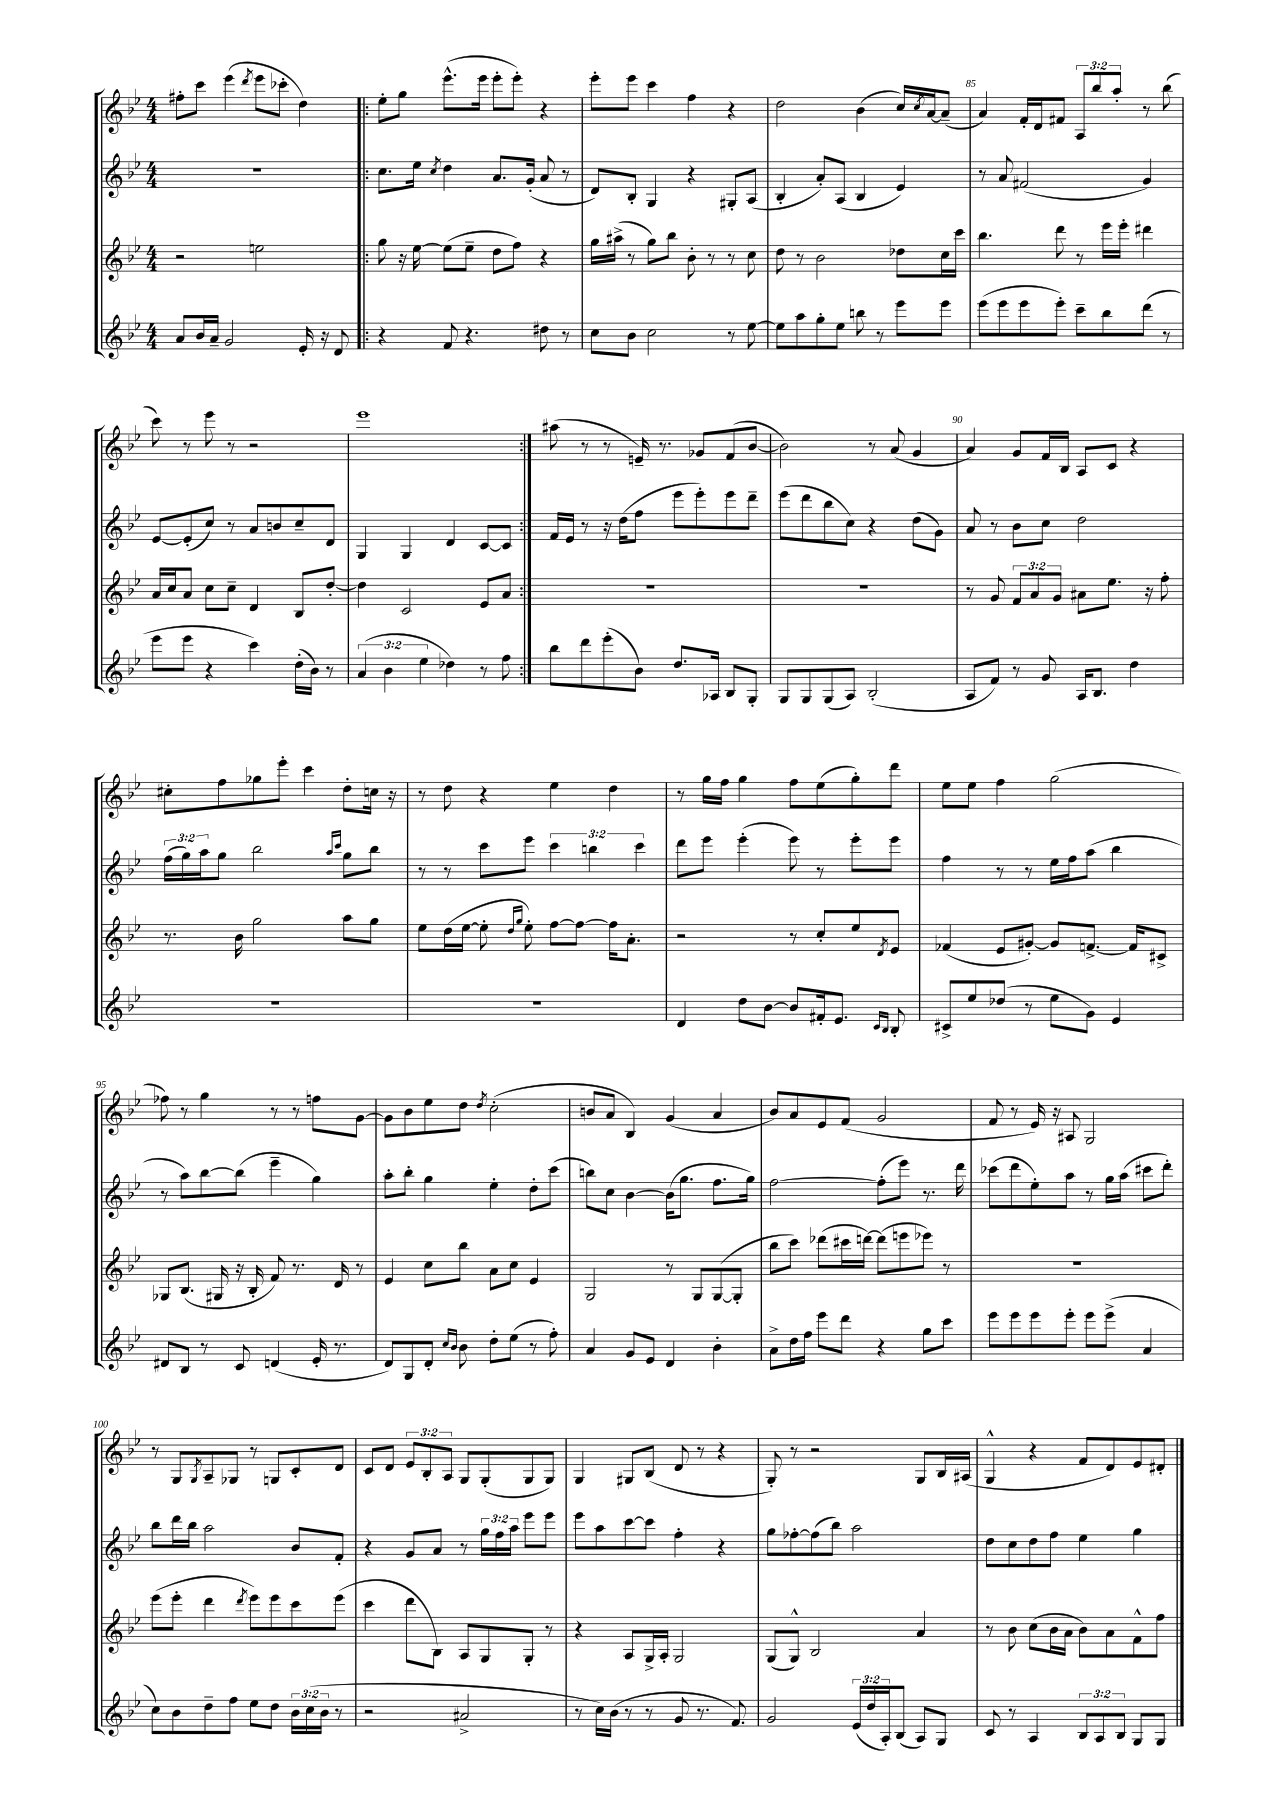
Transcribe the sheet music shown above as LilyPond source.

<<
\new StaffGroup <<
\new Staff = "s0" {
    \clef treble \key bes \major \numericTimeSignature \time 4/4 \override Staff.TupletNumber.text = #tuplet-number::calc-fraction-text
    fis''8-. c'''8 ees'''4( \acciaccatura { d'''8 } ees'''8 ces'''8-. d''4) |
    \repeat volta 2 { ees''8-. g''8 ees'''8.-^( ees'''16 ees'''8-. ees'''8-.) r4 |
    ees'''8-. ees'''8 c'''4 f''4 r4 |
    d''2 bes'4( c''16) \acciaccatura { c''8 } a'16~ a'8--( |
    a'4) f'16-. d'16 fis'8 \tuplet 3/2 { a8 bes''8 a''8-. } r8 bes''8( |
    c'''8) r8 ees'''8 r8 r2 |
    ees'''1 | }
    ais''8( r8 r8 e'16--) r8. ges'8 f'8( bes'8~ |
    bes'2) r8 a'8( g'4 |
    a'4) g'8 f'16 bes16 a8 c'8 r4 |
    cis''8-. f''8 ges''8 ees'''8-. c'''4 d''8-. c''16 r16 |
    r8 d''8 r4 ees''4 d''4 |
    r8 g''16 f''16 g''4 f''8 ees''8( g''8-.) d'''8 |
    ees''8 ees''8 f''4 g''2( |
    fes''8) r8 g''4 r8 r8 f''8 g'8~ |
    g'8 bes'8 ees''8 d''8 \acciaccatura { d''8 } c''2-.( |
    b'8 a'8 bes4) g'4( a'4 |
    bes'8) a'8 ees'8 f'8( g'2 |
    f'8 r8 ees'16) r16 ais8 g2 |
    r8 g8 \acciaccatura { g8 } a8-- ges8 r8 g8 c'8-. d'8 |
    c'8 d'8 \tuplet 3/2 { ees'8 bes8-. a8 } g8 g8-.( g8 g8) |
    g4 gis8 bes8( d'8 r8 r4 |
    g8-.) r8 r2 g8 bes16 ais16( |
    g4-^ r4 f'8 d'8) ees'8 dis'8-. \bar "|." |
}
\new Staff = "s1" {
    \clef treble \key bes \major \numericTimeSignature \time 4/4 \override Staff.TupletNumber.text = #tuplet-number::calc-fraction-text
    R1 |
    \repeat volta 2 { c''8. ees''16 \acciaccatura { c''8 } d''4 a'8. g'16-.( a'8 r8 |
    d'8) bes8-. g4 r4 gis8-. a8( |
    bes4-. a'8-.) a8( bes4 ees'4) |
    r8 a'8 fis'2( g'4) |
    ees'8~ ees'8-.( c''8) r8 a'8 b'8 c''8-- d'8 |
    g4 g4 d'4 c'8~ c'8 | }
    f'16 ees'16 r8 r16 d''16( f''8 ees'''8 ees'''8-.) ees'''8 d'''8-- |
    ees'''8( d'''8 bes''8 c''8) r4 d''8( g'8) |
    a'8 r8 bes'8 c''8 d''2 |
    \tuplet 3/2 { f''16( g''16) a''16 } g''8 bes''2 \grace { a''16 c'''16 } g''8 bes''8 |
    r8 r8 c'''8 ees'''8 \tuplet 3/2 { c'''4 b''4 c'''4 } |
    d'''8 ees'''8 ees'''4-.( ees'''8) r8 ees'''8-. ees'''8 |
    f''4 r8 r8 ees''16 f''16 a''8( bes''4 |
    r8 a''8) bes''8~ bes''8( ees'''4-- g''4) |
    a''8-. bes''8-. g''4 ees''4-. d''8-. c'''8( |
    b''8) c''8 bes'4~ bes'16( g''8. f''8. g''16) |
    f''2~ f''8-.( ees'''8) r8. d'''16 |
    ces'''8( d'''8 ees''8-.) a''8 r8 g''16 a''16( cis'''8 d'''8-.) |
    bes''8 d'''16 bes''16 a''2 bes'8 f'8-. |
    r4 g'8 a'8 r8 \tuplet 3/2 { g''16 f''16 a''16 } ees'''8 ees'''8 |
    ees'''8 a''8 c'''8~ c'''8 f''4-. r4 |
    g''8 fes''8~-. fes''8( bes''8) a''2 |
    d''8 c''8 d''8 f''8 ees''4 g''4 \bar "|." |
}
\new Staff = "s2" {
    \clef treble \key bes \major \numericTimeSignature \time 4/4 \override Staff.TupletNumber.text = #tuplet-number::calc-fraction-text
    r2 e''2 |
    \repeat volta 2 { g''8 r16 ees''16~ ees''8( ees''8-- d''8 f''8) r4 |
    g''16 ais''16->( r8 g''8) bes''8 bes'8-. r8 r8 c''8 |
    d''8 r8 bes'2 des''8 c''16 c'''16 |
    bes''4. d'''8 r8 ees'''16 ees'''16-. dis'''4 |
    a'16 c''16 a'8 c''8 c''8-- d'4 bes8 d''8~-. |
    d''4 c'2 ees'8 a'8 | }
    R1 |
    r1 |
    r8 g'8 \tuplet 3/2 { f'8 a'8 g'8 } ais'8 ees''8. r16 f''8-. |
    r8. bes'16 g''2 a''8 g''8 |
    ees''8 d''16( ees''16~ ees''8-. \grace { d''16 g''16 } ees''8-.) f''8~ f''8~ f''16 a'8.-. |
    r2 r8 c''8-. ees''8 \acciaccatura { d'8 } ees'8 |
    fes'4( ees'8 gis'8~-.) gis'8 f'8.~-> f'16 cis'8-> |
    ges8 bes8.( gis16 r16 bes16-. f'8) r8. d'16 r8 |
    ees'4 c''8 bes''8 a'8 c''8 ees'4 |
    g2 r8 g8 g8~( g8-. |
    bes''8 c'''8) des'''8( cis'''16 d'''16~) d'''8( e'''8 ees'''8) r8 |
    R1 |
    ees'''8( ees'''8-. d'''4 \acciaccatura { d'''8 } ees'''8) ees'''8 c'''8 ees'''8( |
    c'''4 d'''8 bes8) a8 g8 g8-. r8 |
    r4 a8 g16-> a16-. g2 |
    g8( g8-^) bes2 a'4 |
    r8 bes'8 c''8( bes'16 a'16 bes'8) a'8 f'8-^ f''8 \bar "|." |
}
\new Staff = "s3" {
    \clef treble \key bes \major \numericTimeSignature \time 4/4 \override Staff.TupletNumber.text = #tuplet-number::calc-fraction-text
    a'8 bes'16 a'16-- g'2 ees'16-. r16 d'8 |
    \repeat volta 2 { r4 f'8 r4. dis''8 r8 |
    c''8 bes'8 c''2 r8 ees''8~ |
    ees''8 a''8 g''8-. ees''8 b''8 r8 ees'''8 ees'''8 |
    ees'''8( ees'''8 ees'''8 ees'''8-.) c'''8-- bes''8 d'''8( r8 |
    ees'''8 ees'''8 r4 c'''4) d''16-.( bes'16) r8 |
    \tuplet 3/2 { a'4( bes'4 ees''4 } des''4) r8 f''8 | }
    bes''8 d'''8 ees'''8-.( bes'8) d''8. aes16 bes8 g8-. |
    g8 g8 g8( a8) bes2-.( |
    a8 f'8) r8 g'8 a16 bes8. d''4 |
    R1 |
    R1 |
    d'4 d''8 bes'8~ bes'8 fis'16-. ees'8. \grace { c'16 bes16 } bes8-. |
    cis'8-> ees''8 des''8( r8 ees''8 g'8) ees'4 |
    dis'8 bes8 r8 c'8 d'4( ees'16-. r8. |
    d'8) g8 d'8-. \grace { c''16 bes'16 } bes'8 d''8-. ees''8( r8 f''8-.) |
    a'4 g'8 ees'8 d'4 bes'4-. |
    a'8-> d''16 f''16 ees'''8 d'''8 r4 g''8 c'''8 |
    ees'''8 ees'''8 ees'''8 ees'''8-. ees'''8 ees'''8->( a'4 |
    c''8) bes'8 d''8-- f''8 ees''8 d''8 \tuplet 3/2 { bes'16 c''16( bes'16 } r8 |
    r2 ais'2-> |
    r8 c''16) bes'16( r8 r8 g'8 r8. f'8.) |
    g'2 \tuplet 3/2 { ees'16( d''16 a16-.) } bes8( a8) g8 |
    c'8 r8 a4 \tuplet 3/2 { bes8 a8 bes8 } g8 g8 \bar "|." |
}
>>
>>
\layout { \context { \Score currentBarNumber = #81 \override BarNumber.break-visibility = ##(#f #t #t) barNumberVisibility = #(every-nth-bar-number-visible 5) } }
